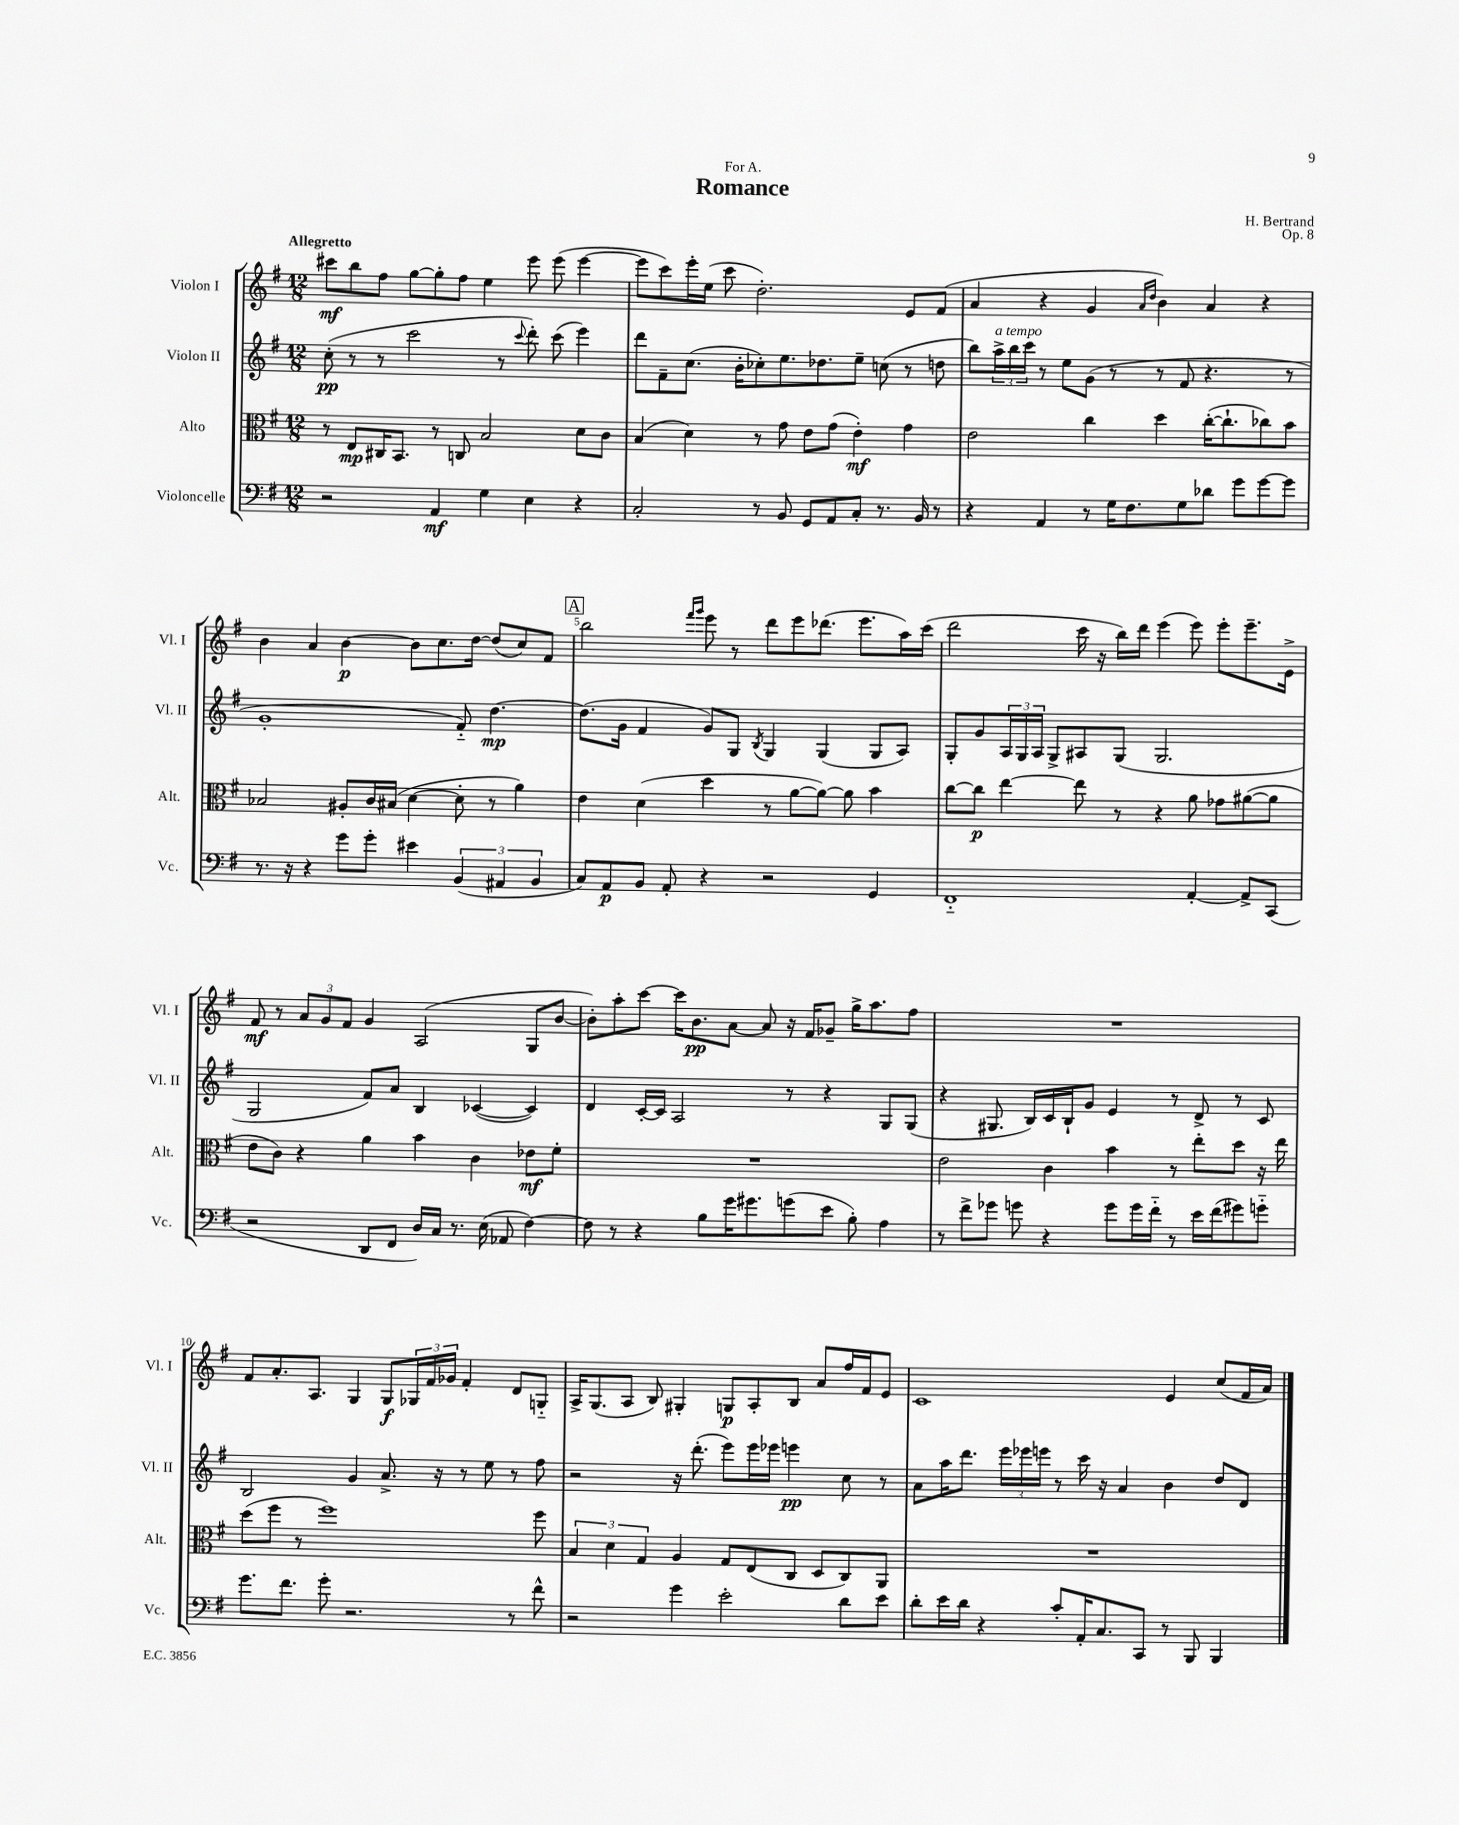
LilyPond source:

\header { title = "Romance" composer = "H. Bertrand" dedication = "For A." opus = "Op. 8" }
<<
\new StaffGroup <<
\new Staff = "s0" \with { instrumentName = "Violon I" shortInstrumentName = "Vl. I" } {
    \clef treble \key g \major \numericTimeSignature \time 12/8 \tempo "Allegretto"
    cis'''8\mf b''8 fis''8 g''8~ g''8-. fis''8 e''4 e'''8 e'''8( e'''4~ |
    e'''8 c'''8) e'''16-. e''16( c'''8 d''2.-.) e'8 fis'8( |
    a'4 r4 g'4 \grace { a'16 d''16 } b'4) a'4 r4 |
    b'4 a'4 b'4~\p b'8 c''8. d''16~ d''8( c''8) fis'8 |
    \mark \markup { \box "A" } b''2 \grace { fis'''16 g'''16 } e'''8 r8 d'''8 e'''8 des'''8.( e'''8. a''16) c'''16( |
    d'''2 c'''16 r16 b''16) d'''16 e'''4( e'''8) e'''8-. e'''8.-- e'16-> |
    fis'8\mf r8 \tuplet 3/2 { a'8 g'8 fis'8 } g'4 a2( g8 b'8~ |
    b'8-.) a''8-. c'''8~ c'''16 b'8.\pp a'8~ a'8 r16 fis'16 ges'8-- g''16-> a''8. fis''8 |
    R1. |
    fis'8 a'8.-. a8. g4 g8\f \tuplet 3/2 { ges16 fis'16 ges'16 } fis'4-. d'8 g8-_ |
    a16-> g8.( a8 b8) gis4-. g8\p a8-. b8 a'8 fis''16 fis'16 e'8 |
    c'1 e'4 c''8( fis'16 a'16) \bar "|." |
}
\new Staff = "s1" \with { instrumentName = "Violon II" shortInstrumentName = "Vl. II" } {
    \clef treble \key g \major \numericTimeSignature \time 12/8
    c''8-.\pp( r8 r8 c'''2 r8 \appoggiatura { c'''8 } d'''8-.) c'''8( e'''4) |
    d'''8 fis'8-- c''8.( b'16-. ces''8-.) e''8. des''8. e''8-- c''8( r8 d''8 |
    b''8) \tuplet 3/2 { a''16->^\markup { \italic "a tempo" } b''16 c'''16 } r8 e''8 g'8( r8 r8 fis'8 r4. r8 |
    g'1-. fis'8-_) d''4.~\mp |
    \mark \markup { \box "A" } d''8.( g'16 fis'4 g'8) g8 \acciaccatura { b8 } g4 g4( g8 a8) |
    g8-. g'8 \tuplet 3/2 { a16 g16 a16 } g8-> ais8 g8( g2. |
    g2 fis'8) a'8 b4 ces'4~( ces'4) |
    d'4 c'16~-. c'16 a2 r8 r4 g8 g8( |
    r4 gis8. b16) c'16 b16-! g'8 e'4 r8 d'8-> r8 c'8 |
    b2 g'4 a'8.-> r16 r8 e''8 r8 fis''8 |
    r2 r16 d'''8.-.( e'''8) e'''16 ees'''16 e'''4\pp c''8 r8 |
    a'8 a''16 d'''8. \tuplet 3/2 { e'''16 ees'''16 e'''16 } r8 c'''16 r16 a'4 b'4 d''8 d'8 \bar "|." |
}
\new Staff = "s2" \with { instrumentName = "Alto" shortInstrumentName = "Alt." } {
    \clef alto \key g \major \numericTimeSignature \time 12/8
    r8 e8\mp cis16 b,8. r8 c8 b2 d'8 c'8 |
    b4( d'4) r8 g'8 e'8 g'8( e'4-.\mf) g'4 |
    e'2 c''4 d''4 c''16~-.( c''8.-! ces''8) b'8 |
    bes2 ais8-. c'16 bis16( d'4~ d'8-. r8 a'4) |
    \mark \markup { \box "A" } e'4 d'4( d''4 r8 a'8~ a'8~) a'8 b'4 |
    c''8~ c''8\p e''4~ e''8 r8 r4 a'8 ges'8 ais'8~( ais'8 |
    e'8 c'8) r4 a'4 b'4 c'4 ees'8\mf fis'8-. |
    R1. |
    e'2 c'4 b'4 r8 e''8-. d''8 r16 e''16 |
    d''8( fis''8 r8 fis''1) fis''8 |
    \tuplet 3/2 { b4 d'4 g4 } a4 g8 e8( c8 d8 c8) a,8 |
    R1. \bar "|." |
}
\new Staff = "s3" \with { instrumentName = "Violoncelle" shortInstrumentName = "Vc." } {
    \clef bass \key g \major \numericTimeSignature \time 12/8
    r2 a,4\mf g4 e4 r4 |
    c2-. r8 b,8 g,8 a,8 c8-. r8. b,16 r8 |
    r4 a,4 r8 g16 fis8. g8 des'8 g'8 g'8~ g'8 |
    r8. r16 r4 g'8 g'8-. eis'4 \tuplet 3/2 { b,4( ais,4 b,4 } |
    \mark \markup { \box "A" } c8) a,8\p b,8 a,8-. r4 r2 g,4 |
    fis,1-_ a,4~-. a,8-> c,8( |
    r2 d,8 fis,8 d16) c16 r8. e16( aes,8 fis4~) |
    fis8 r8 r4 b8 g'16 gis'8. g'8( e'8 b8-.) a4 |
    r8 fis'8-> ges'8 g'8 r4 g'8 g'16 fis'16-_ r8 e'16 fis'16( gis'8) g'8-_ |
    g'8. fis'8. g'8-. r2. r8 fis'8-^ |
    r2 g'4 e'2-. d'8 e'8 |
    d'8-. e'16 d'16 r4 c'8-. a,16-. c8. c,8 r8 b,,8 b,,4 \bar "|." |
}
>>
>>
\layout { \context { \Score \override BarNumber.break-visibility = ##(#f #t #t) barNumberVisibility = #(every-nth-bar-number-visible 5) } }
